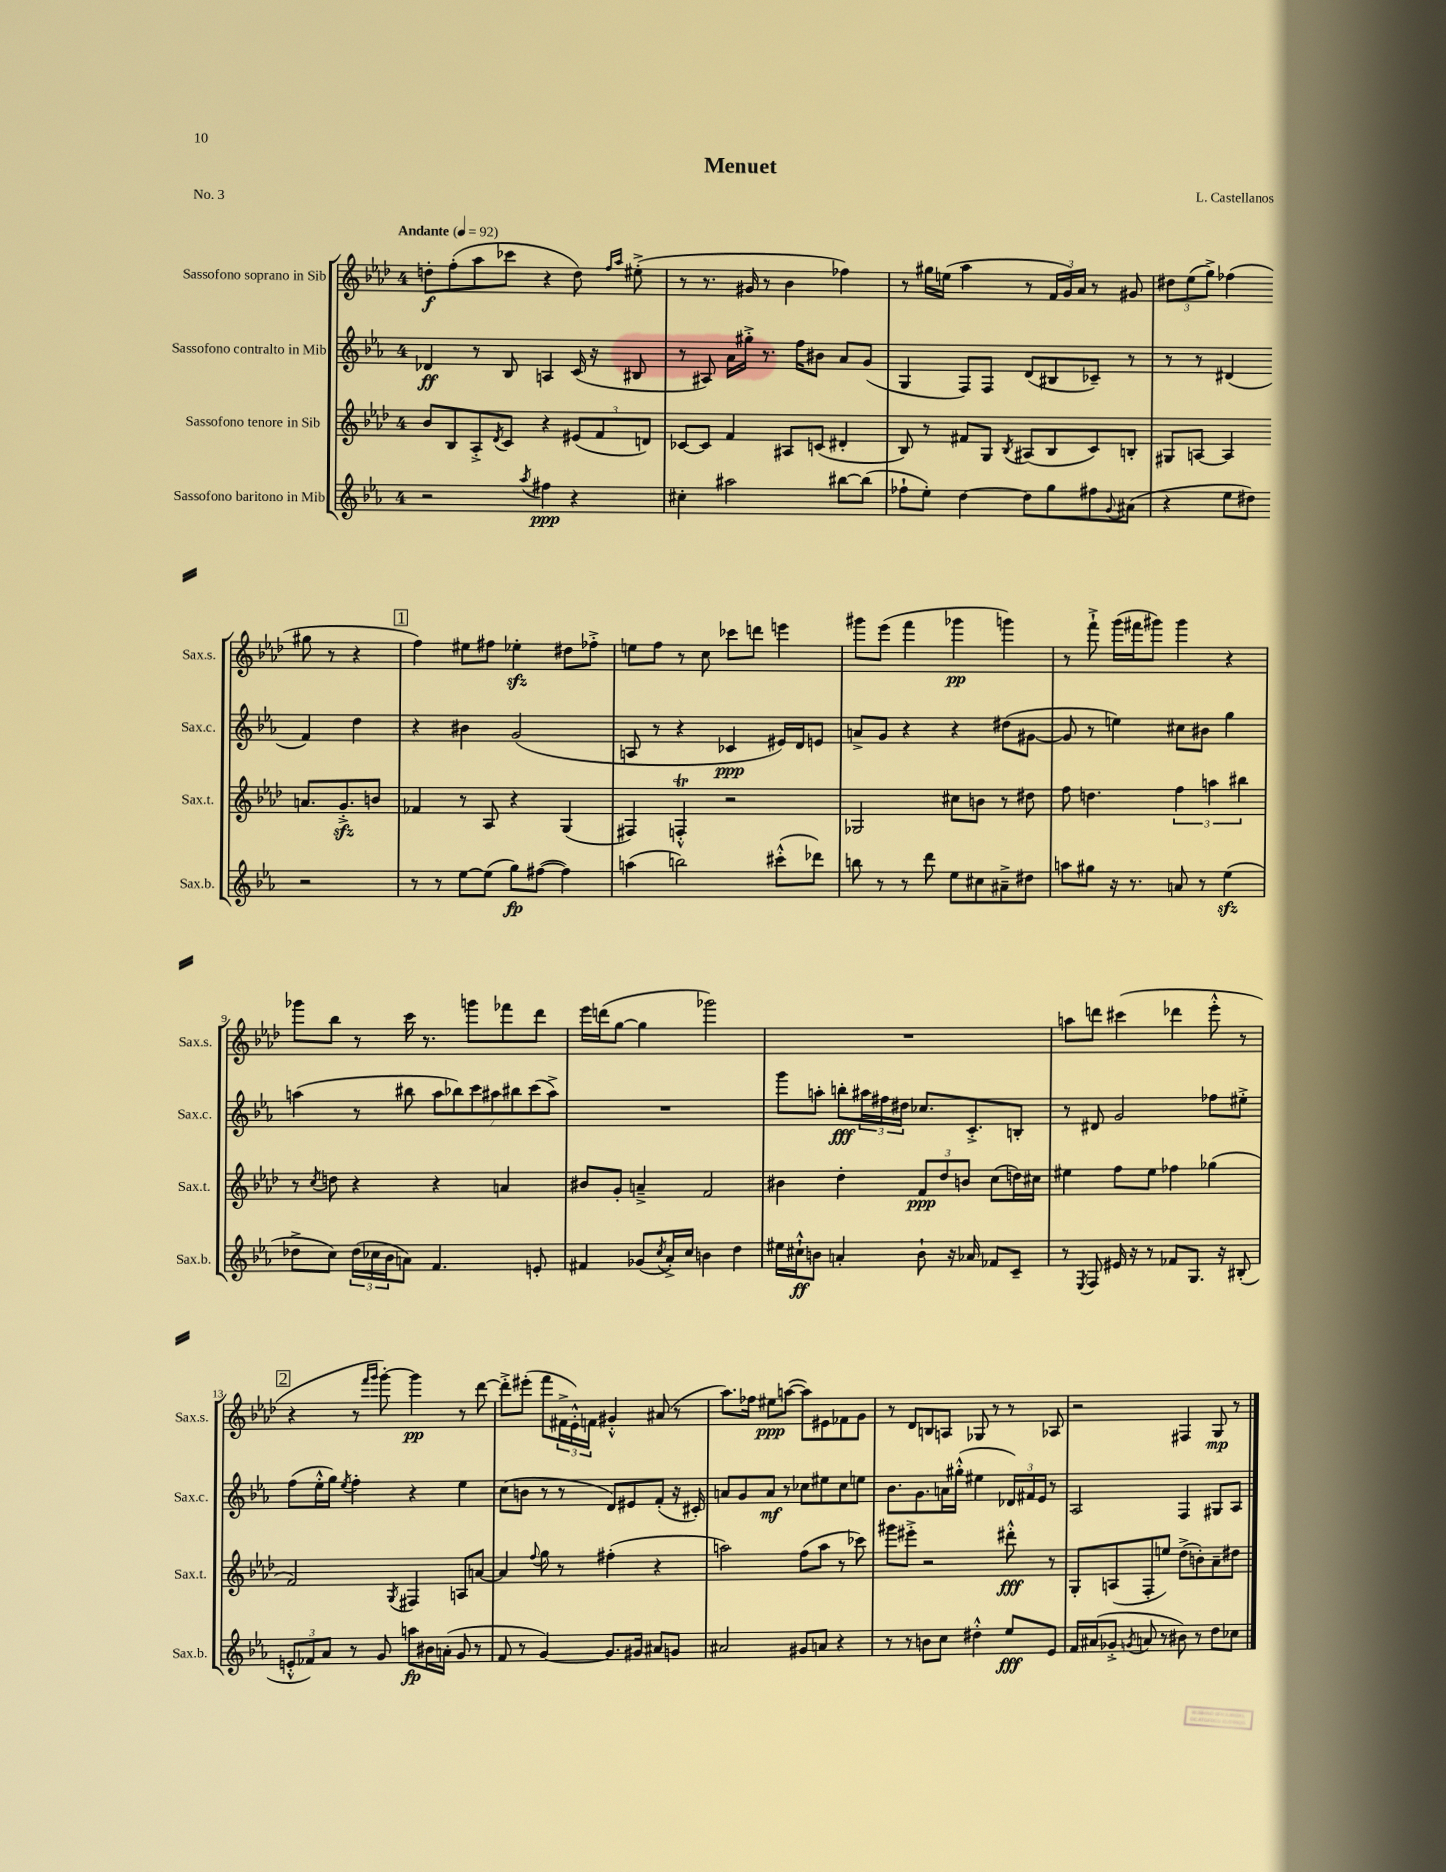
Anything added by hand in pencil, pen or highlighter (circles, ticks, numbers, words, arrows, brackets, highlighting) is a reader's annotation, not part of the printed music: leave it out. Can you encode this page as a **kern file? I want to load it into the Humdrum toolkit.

**kern	**dynam	**kern	**dynam	**kern	**dynam	**kern	**dynam
*part4	*part4	*part3	*part3	*part2	*part2	*part1	*part1
*staff4	*staff4	*staff3	*staff3	*staff2	*staff2	*staff1	*staff1
*I"Sassofono baritono in Mib	*	*I"Sassofono tenore in Sib	*	*I"Sassofono contralto in Mib	*	*I"Sassofono soprano in Sib	*
*I'Sax.b.	*	*I'Sax.t.	*	*I'Sax.c.	*	*I'Sax.s.	*
*clefG2	*	*clefG2	*	*clefG2	*	*clefG2	*
*k[b-e-a-]	*	*k[b-e-a-d-]	*	*k[b-e-a-]	*	*k[b-e-a-d-]	*
*M4/4	*	*M4/4	*	*M4/4	*	*M4/4	*
*MM92	*	*MM92	*	*MM92	*	*MM92	*
=1	=1	=1	=1	=1	=1	=1	=1
!	!	!	!	!	!	!LO:TX:a:B:t=Andante	!
2r	.	8b-/L	.	4d-X/	ff	8ddn'\L	f
.	.	8B-/	.	.	.	(8ff'\	.
.	.	8A-'^/	.	8r	.	8aa-\	.
.	.	8qd-/	.	.	.	.	.
.	.	8c/J	.	8B-/	.	8ccc-X\J	.
8qaa-/	.	.	.	.	.	.	.
4ff#X\	ppp	4r	.	4An/	.	4r	.
4r	.	(12e#X/L	.	(16c/	.	8dd\)	.
.	.	.	.	16r	.	.	.
.	.	12f/	.	.	.	.	.
.	.	.	.	.	.	16qqff/LL	.
.	.	.	.	.	.	16qqaa-/JJ	.
.	.	.	.	8B#X/	.	(8ee#X'^\	.
.	.	12dn/J)	.	.	.	.	.
=2	=2	=2	=2	=2	=2	=2	=2
4cc#X'\	.	[8c-X/L	.	8r	.	8r	.
.	.	8c-/J]	.	8A#X/)	.	8.r	.
2aa#X\	.	4f/	.	16a-\LL	.	.	.
.	.	.	.	16gg#X'^\JJ	.	16g#X/	.
.	.	.	.	8.r	.	8r	.
.	.	8A#X/L	.	.	.	4b-\	.
.	.	.	.	16ff\KL	.	.	.
.	.	(8cn/J	.	8b#X\J	.	.	.
[8bb#X\L	.	4d#X'/	.	8a-/L	.	4ff-X\)	.
(8bb#\J]	.	.	.	(8g/J	.	.	.
=3	=3	=3	=3	=3	=3	=3	=3
8ff-X`\L	.	8B-/)	.	4G/	.	8r	.
8ee-'\J)	.	8r	.	.	.	16gg#X\LL	.
.	.	.	.	.	.	(16een\JJ	.
[4dd\	.	8f#X/L	.	8F/L)	.	4aa-\	.
.	.	8G/J	.	8F/J	.	.	.
.	.	8qB-/	.	.	.	.	.
8dd\L]	.	(8A#X/L	.	(8d/L	.	8r	.
8gg\	.	8B-/	.	8B#X/	.	24f/LL	.
.	.	.	.	.	.	24g/)	.
.	.	.	.	.	.	24a-/JJ	.
8ff#X\	.	8c/)	.	8c-X~/J)	.	8r	.
8qqg/	.	.	.	.	.	.	.
(8a#X\J	.	8Bn'/J	.	8r	.	8g#X/	.
=4	=4	=4	=4	=4	=4	=4	=4
4r	.	8G#X/L	.	8r	.	12dd#X\L	.
.	.	.	.	.	.	(12ee-\	.
.	.	[8An/J	.	8r	.	.	.
.	.	.	.	.	.	12gg^\J)	.
8ee-\L	.	4A/]	.	(4d#X/	.	(4ff-X\	.
8dd#X\J)	.	.	.	.	.	.	.
2r	.	8.an/L	.	4f/)	.	8gg#X\	.
.	.	.	.	.	.	8r	.
.	.	8.gzz'^/	.	.	.	.	.
.	.	.	.	4dd\	.	4r	.
.	.	8bn/J	.	.	.	.	.
!!LO:LB:g=z
!!LO:REH:place=s1:t=1
=5	=5	=5	=5	=5	=5	=5	=5
8r	.	4f-X/	.	4r	.	4ff\)	.
8r	.	.	.	.	.	.	.
[8ee-\L	.	8r	.	4b#X\	.	8ee#X\L	.
(8ee-\J]	.	8A-/	.	.	.	8ff#X\J	.
8gg\L)	fp	4r	.	(2g/	.	4ee-Xzz'\	.
([8ff#X\J	.	.	.	.	.	.	.
4ff#\])	.	(4G/	.	.	.	8dd#X\L	.
.	.	.	.	.	.	8ff-X'^\J	.
=6	=6	=6	=6	=6	=6	=6	=6
(4aan\	.	4F#X/)	.	8An/	.	8een\L	.
.	.	.	.	8r	.	8ff\J	.
2bbn\)	.	4FnT'^^/	.	4r	.	8r	.
.	.	.	.	.	.	8cc\	.
.	.	2r	.	4c-X/	ppp	8ccc-X\L	.
.	.	.	.	.	.	8dddn\J	.
(8ccc#X'^^\L	.	.	.	16e#X/LL)	.	4eeen\	.
.	.	.	.	16d/J	.	.	.
8ddd-X\J)	.	.	.	8en/J	.	.	.
=7	=7	=7	=7	=7	=7	=7	=7
8bbn\	.	2G-X/	.	8an^/L	.	8ggg#X\L	.
8r	.	.	.	8g/J	.	(8eee-\J	.
8r	.	.	.	4r	.	4fff\	.
8ddd\	.	.	.	.	.	.	.
8ee-\L	.	8cc#X\L	.	4r	.	4ggg-X\	pp
8cc#X\	.	8bn\J	.	.	.	.	.
8a#X~^\	.	8r	.	(8dd#X\L	.	4gggn\)	.
8dd#X\J	.	8dd#X\	.	[8g#X\J	.	.	.
=8	=8	=8	=8	=8	=8	=8	=8
8aan\L	.	8ff\	.	8g#/]	.	8r	.
8gg#X\J	.	4.ddn\	.	8r	.	8fff`^\	.
16r	.	.	.	4een\)	.	(16ggg\LL	.
8.r	.	.	.	.	.	16fff#X\J	.
.	.	.	.	.	.	8ggg#X\J)	.
8an/	.	6ff\	.	8cc#X\L	.	4ggg#\	.
8r	.	.	.	8b#X\J	.	.	.
.	.	6aan\	.	.	.	.	.
(4ee-zz\	.	.	.	4gg\	.	4r	.
.	.	6bb#X\	.	.	.	.	.
!!LO:LB:g=z
=9	=9	=9	=9	=9	=9	=9	=9
8dd-X^\L	.	8r	.	(4aan\	.	8ggg-X\L	.
.	.	8qcc/	.	.	.	.	.
8cc\J)	.	8ddn\	.	.	.	8bb-\J	.
(24dd-\LL	.	4r	.	8r	.	8r	.
24cc-X\	.	.	.	.	.	.	.
24b-\J	.	.	.	.	.	.	.
8an\J)	.	.	.	8bb#X\	.	16ccc\	.
.	.	.	.	.	.	8.r	.
4.f/	.	4r	.	14aa\L	.	.	.
.	.	.	.	14bb-X\)	.	.	.
.	.	.	.	.	.	8gggn\L	.
.	.	.	.	14ccc\	.	.	.
.	.	.	.	14aa#X\	.	.	.
.	.	4an/	.	.	.	8fff-X\	.
.	.	.	.	14bb#X\	.	.	.
.	.	.	.	(14ccc\	.	.	.
8en'/	.	.	.	.	.	8ddd-\J	.
.	.	.	.	14aa#^\J)	.	.	.
=10	=10	=10	=10	=10	=10	=10	=10
4f#X/	.	8b#X/L	.	1r	.	16eee-\LL	.
.	.	.	.	.	.	(16dddn\J	.
.	.	8g'/J	.	.	.	[8gg\J	.
(8g-X/L	.	4an~^/	.	.	.	4gg\]	.
8qcc/	.	.	.	.	.	.	.
16a-'^/L)	.	.	.	.	.	.	.
16cc/JJ	.	.	.	.	.	.	.
4bn\	.	2f/	.	.	.	2ggg-X\)	.
4dd\	.	.	.	.	.	.	.
=11	=11	=11	=11	=11	=11	=11	=11
16ee#X\LL	.	4b#X\	.	8ggg\L	.	1r	.
16cc#X`^^\J	ff	.	.	.	.	.	.
8bn\J	.	.	.	8aan'\J	.	.	.
4an'/	.	4dd-'\	.	8bbn'\L	fff	.	.
.	.	.	.	24aa#X\L	.	.	.
.	.	.	.	24ff#X\	.	.	.
.	.	.	.	24dd#X\JJ	.	.	.
8b`\	.	12f/L	ppp	8.cc-X/L	.	.	.
.	.	12dd-/	.	.	.	.	.
16r	.	.	.	.	.	.	.
.	.	12bn/J	.	.	.	.	.
16a-X/	.	.	.	8.c'^/	.	.	.
8f-X/L	.	(8cc\L	.	.	.	.	.
8c~/J	.	16ddn\L)	.	8Bn'/J	.	.	.
.	.	16cc#X\JJ	.	.	.	.	.
=12	=12	=12	=12	=12	=12	=12	=12
8r	.	4ee#X\	.	8r	.	8aan\L	.
8qE-/	.	.	.	.	.	.	.
8F/	.	.	.	8d#X/	.	8dddn\J	.
16e#X/	.	8ff\L	.	2g/	.	(4ccc#X\	.
16r	.	.	.	.	.	.	.
8r	.	8ee#\J	.	.	.	.	.
8f-X/L	.	4ff-X\	.	.	.	4ddd-X\	.
8.G/J	.	.	.	.	.	.	.
.	.	(4gg-X\	.	8ff-X\L	.	8eee-'^^\	.
16r	.	.	.	.	.	.	.
(8B#X'/	.	.	.	8ee#X'^\J	.	8r	.
!!LO:LB:g=z
!!LO:REH:place=s1:t=2
=13	=13	=13	=13	=13	=13	=13	=13
12en'^^/L	.	2f/)	.	(8ff\L	.	4r	.
12f-X/)	.	.	.	.	.	.	.
.	.	.	.	16ee-'^^\L	.	.	.
12a-/J	.	.	.	.	.	.	.
.	.	.	.	16gg\JJ)	.	.	.
.	.	.	.	8qee-/	.	.	.
8r	.	.	.	4ff'\	.	8r	.
.	.	.	.	.	.	16qqfff/LL	.
.	.	.	.	.	.	16qqggg/JJ	.
8g/	.	.	.	.	.	[8ggg'\)	.
.	.	8qG/	.	.	.	.	.
8aan\L	fp	4F#X/	.	4r	.	4ggg\]	pp
16b#X\L	.	.	.	.	.	.	.
(16an'\JJ	.	.	.	.	.	.	.
8g/	.	8An/L	.	4ee-\	.	8r	.
8r	.	[8an/J	.	.	.	[8ddd-\	.
=14	=14	=14	=14	=14	=14	=14	=14
8f/	.	4a/]	.	(8cc\L	.	8ddd-'^\L]	.
8r	.	.	.	8bn\J	.	(8eee#X'\J	.
.	.	8qqff/	.	.	.	.	.
[4g/)	.	8gg\	.	8r	.	8fff\L	.
.	.	8r	.	8r	.	24f#X^\L	.
.	.	.	.	.	.	24e-'^^\)	.
.	.	.	.	.	.	24fn\JJ	.
8.g/L]	.	(4ff#X'\	.	8d/L)	.	4g#X'^^/	.
.	.	.	.	8e#X/	.	.	.
16g#X/Jk	.	.	.	.	.	.	.
8a#X/L	.	4r	.	(8f'/J	.	(8a#X/	.
8gn/J	.	.	.	16r	.	8r	.
.	.	.	.	16c#X'/)	.	.	.
=15	=15	=15	=15	=15	=15	=15	=15
2a#X/	.	2aan\)	.	8an/L	.	8.aa-\L)	.
.	.	.	.	8g/	.	.	.
.	.	.	.	.	.	16ff-X\Jk	.
.	.	.	.	8a/J	mf	8ee#X\L	ppp
.	.	.	.	8r	.	([8aan\J	.
8g#X/L	.	(8ff\L	.	8cc-X\L	.	8aa\L])	.
8an/J	.	8aa\J	.	8ee#X\	.	8e#X\	.
4r	.	8r	.	8cc-\	.	8f-X\	.
.	.	8ccc-X\)	.	8een\J	.	8g\J	.
=16	=16	=16	=16	=16	=16	=16	=16
8r	.	8ggg#X\L	.	8.b-\L	.	8r	.
8r	.	8eee#X'^\J	.	.	.	8d-/L	.
.	.	.	.	8.g\	.	.	.
8bn\L	.	2r	.	.	.	8Bn/	.
8cc\J	.	.	.	16an\L	.	8An/J	.
.	.	.	.	(16gg#X'^^\JJ	.	.	.
4dd#X'^^\	.	.	.	4ee#X\	.	8G-X/	.
.	.	.	.	.	.	8r	.
8ee-/L	fff	8ddd#X'^^\	fff	24d-X/LL)	.	8r	.
.	.	.	.	24f#X/	.	.	.
.	.	.	.	24e-/JJ	.	.	.
8e-/J	.	8r	.	8r	.	8A-X/	.
=17	=17	=17	=17	=17	=17	=17	=17
16f/LL	.	8G'/L	.	2A-/	.	2r	.
(16a#X/J	.	.	.	.	.	.	.
8g-X'^/J	.	(8An/	.	.	.	.	.
8qgn/	.	.	.	.	.	.	.
8an/	.	8F'/	.	.	.	.	.
8r	.	8een/J)	.	.	.	.	.
8b#X\)	.	(8dd-^\L	.	4F/	.	4F#X/	.
8r	.	8bn'\)	.	.	.	.	.
8dd\L	.	8a-~\	.	8G#X/L	.	8G/	mp
8cc-X\J	.	8dd#X\J	.	8A-/J	.	8r	.
==	==	==	==	==	==	==	==
*-	*-	*-	*-	*-	*-	*-	*-
